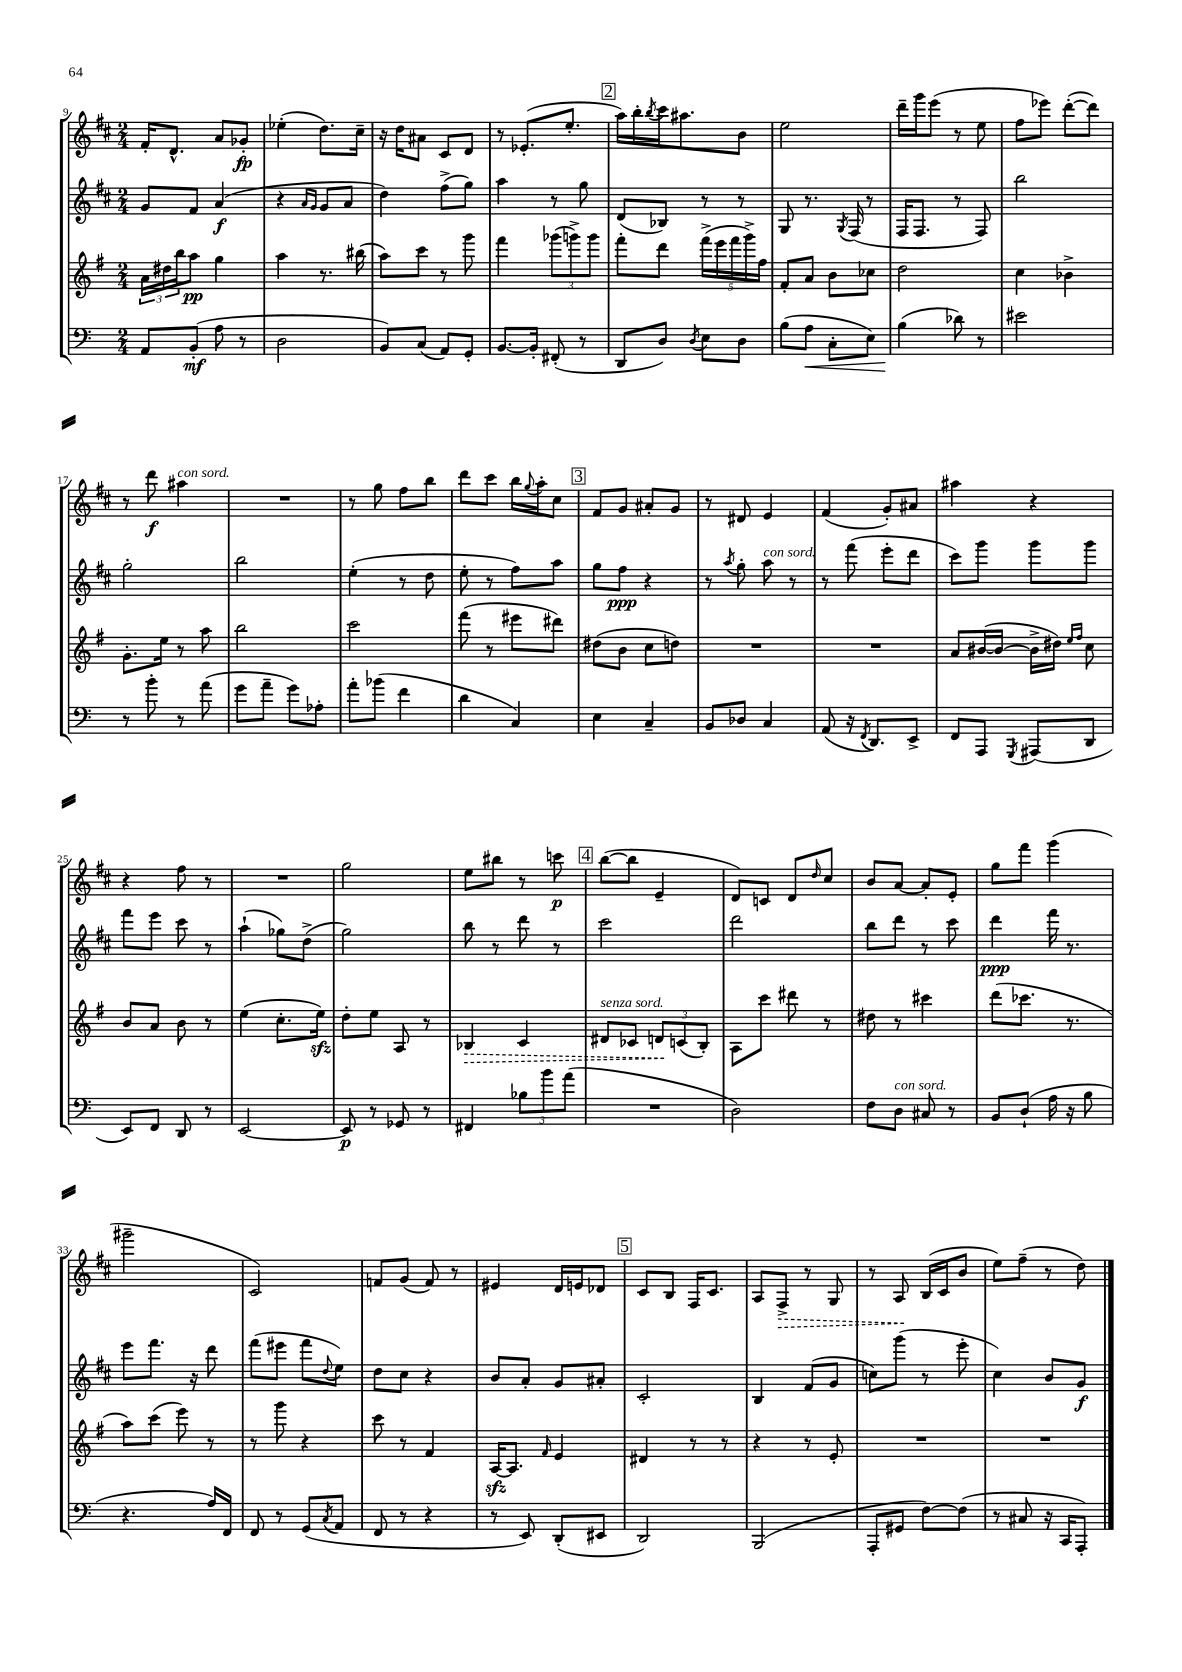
<<
\new StaffGroup <<
\new Staff = "s0" {
    \clef treble \key d \major \numericTimeSignature \time 2/4
    fis'16-. d'8.-^ a'8 ges'8-.\fp |
    ees''4-.( d''8.) cis''16-- |
    r16 d''16 ais'8 cis'8 d'8 |
    r8 ees'8.-.( e''8.-. |
    \mark \markup { \box "2" } a''16) b''16-. \acciaccatura { b''8 } cis'''16 ais''8. b'8 |
    e''2 |
    d'''16-- g'''16 e'''8( r8 e''8 |
    fis''8 ees'''8) d'''8~-.( d'''8) |
    r8 d'''8\f ais''4^\markup { \italic "con sord." } |
    R2 |
    r8 g''8 fis''8 b''8 |
    d'''8 cis'''8 b''16 \appoggiatura { g''8 } a''16-. cis''8 |
    \mark \markup { \box "3" } fis'8 g'8 ais'8-. g'8 |
    r8 dis'8 e'4 |
    fis'4( g'8-.) ais'8 |
    ais''4 r4 |
    r4 fis''8 r8 |
    R2 |
    g''2 |
    e''8 bis''8 r8 c'''8\p |
    \mark \markup { \box "4" } b''8~( b''8 e'4-- |
    d'8) c'8 d'8 \grace { d''16 } cis''8 |
    b'8 a'8~ a'8-. e'8-. |
    g''8 fis'''8 g'''4( |
    gis'''2-- |
    cis'2) |
    f'8 g'8( f'8) r8 |
    eis'4 d'16 e'16 des'8 |
    \mark \markup { \box "5" } cis'8 b8 fis16 cis'8. |
    a8 \once \override Hairpin.style = #'dashed-line fis8->\> r8 g8 |
    r8 a8\! b16( cis'16 b'8 |
    e''8) fis''8--( r8 d''8) \bar "|." |
}
\new Staff = "s1" {
    \clef treble \key d \major \numericTimeSignature \time 2/4
    g'8 fis'8 a'4\f( |
    r4 \grace { a'16 g'16 } g'8 a'8 |
    d''4) fis''8->( g''8) |
    a''4 r8 g''8 |
    \mark \markup { \box "2" } d'8( bes8) r8 r8 |
    g8 r8. \acciaccatura { g8 } fis16( r8 |
    fis16 fis8. r8 fis8) |
    b''2 |
    g''2-. |
    b''2 |
    e''4-.( r8 d''8 |
    e''8-. r8 fis''8) a''8 |
    \mark \markup { \box "3" } g''8 fis''8\ppp r4 |
    r8 \acciaccatura { a''8 } g''8-. a''8^\markup { \italic "con sord." } r8 |
    r8 fis'''8( e'''8-. d'''8 |
    cis'''8) g'''8 g'''8 g'''8 |
    fis'''8 e'''8 cis'''8 r8 |
    a''4-!( ges''8) d''8->( |
    g''2) |
    b''8 r8 d'''8 r8 |
    \mark \markup { \box "4" } cis'''2 |
    d'''2 |
    b''8 d'''8 r8 cis'''8 |
    d'''4\ppp fis'''16 r8. |
    e'''8 fis'''8. r16 d'''8 |
    fis'''8( eis'''8 fis'''8 \appoggiatura { d''8 } e''8) |
    d''8 cis''8 r4 |
    b'8 a'8-. g'8 ais'8-. |
    \mark \markup { \box "5" } cis'2-. |
    b4 fis'8( g'8 |
    c''8) g'''8( r8 e'''8-. |
    cis''4) b'8 g'8\f \bar "|." |
}
\new Staff = "s2" {
    \clef treble \key g \major \numericTimeSignature \time 2/4
    \tuplet 3/2 { a'16 dis''16 b''16 } a''8\pp g''4 |
    a''4 r8. bis''16( |
    a''8) c'''8 r8 g'''8 |
    fis'''4 \tuplet 3/2 { ges'''8( g'''8->) g'''8 } |
    \mark \markup { \box "2" } fis'''8-. d'''8 \tuplet 5/4 { fis'''16->( e'''16 fis'''16 g'''16->) fis''16 } |
    fis'8-. a'8 b'8 ces''8 |
    d''2 |
    c''4 bes'4-> |
    g'8.-. e''16 r8 a''8 |
    b''2 |
    c'''2 |
    fis'''8( r8 eis'''8 dis'''8) |
    \mark \markup { \box "3" } dis''8( b'8 c''8 d''8) |
    R2 |
    R2 |
    a'8 bis'16~( bis'16~ bis'16-> dis''16) \grace { e''16 fis''16 } c''8 |
    b'8 a'8 b'8 r8 |
    e''4( c''8.-. e''16\sfz) |
    d''8-. e''8 a8 r8 |
    \once \override Hairpin.style = #'dashed-line bes4\> c'4 |
    \mark \markup { \box "4" } dis'8^\markup { \italic "senza sord." } ces'8 \tuplet 3/2 { d'8\! c'8( b8-.) } |
    a8 c'''8 dis'''8 r8 |
    dis''8 r8 cis'''4 |
    d'''8( ces'''8. r8. |
    a''8) c'''8( e'''8) r8 |
    r8 g'''8 r4 |
    c'''8 r8 fis'4 |
    a16~\sfz a8. \grace { fis'16 } e'4 |
    \mark \markup { \box "5" } dis'4 r8 r8 |
    r4 r8 e'8-. |
    R2 |
    R2 \bar "|." |
}
\new Staff = "s3" {
    \clef bass \key c \major \numericTimeSignature \time 2/4
    a,8 b,8-.\mf( a8 r8 |
    d2 |
    b,8) c8( a,8) g,8-. |
    b,8.~ b,16-. fis,8-.( r8 |
    \mark \markup { \box "2" } d,8 d8) \acciaccatura { d8 } e8 d8 |
    b8( a8\< c8-. e8) |
    b4\!( des'8) r8 |
    eis'2 |
    r8 b'8-. r8 a'8( |
    g'8 a'8-- g'8) aes8-. |
    a'8-. bes'8( f'4 |
    d'4 c4) |
    \mark \markup { \box "3" } e4 c4-- |
    b,8 des8 c4 |
    a,8( r16 \acciaccatura { f,8 } d,8.) e,8-> |
    f,8 a,,8 \acciaccatura { g,,8 } ais,,8( d,8 |
    e,8) f,8 d,8 r8 |
    e,2~ |
    e,8\p r8 ges,8 r8 |
    fis,4 \tuplet 3/2 { bes8 b'8 a'8( } |
    \mark \markup { \box "4" } R2 |
    d2) |
    f8 d8^\markup { \italic "con sord." } cis8 r8 |
    b,8 d8-!( a16 r16 b8 |
    r4. a16) f,16 |
    f,8 r8 g,8( \acciaccatura { c8 } a,8 |
    f,8 r8 r4 |
    r8 e,8) d,8-.( eis,8 |
    \mark \markup { \box "5" } d,2) |
    b,,2( |
    a,,8-. gis,8 f8~) f8( |
    r8 cis8 r16 c,16 a,,8-.) \bar "|." |
}
>>
>>
\layout { \context { \Score currentBarNumber = #9 } }
